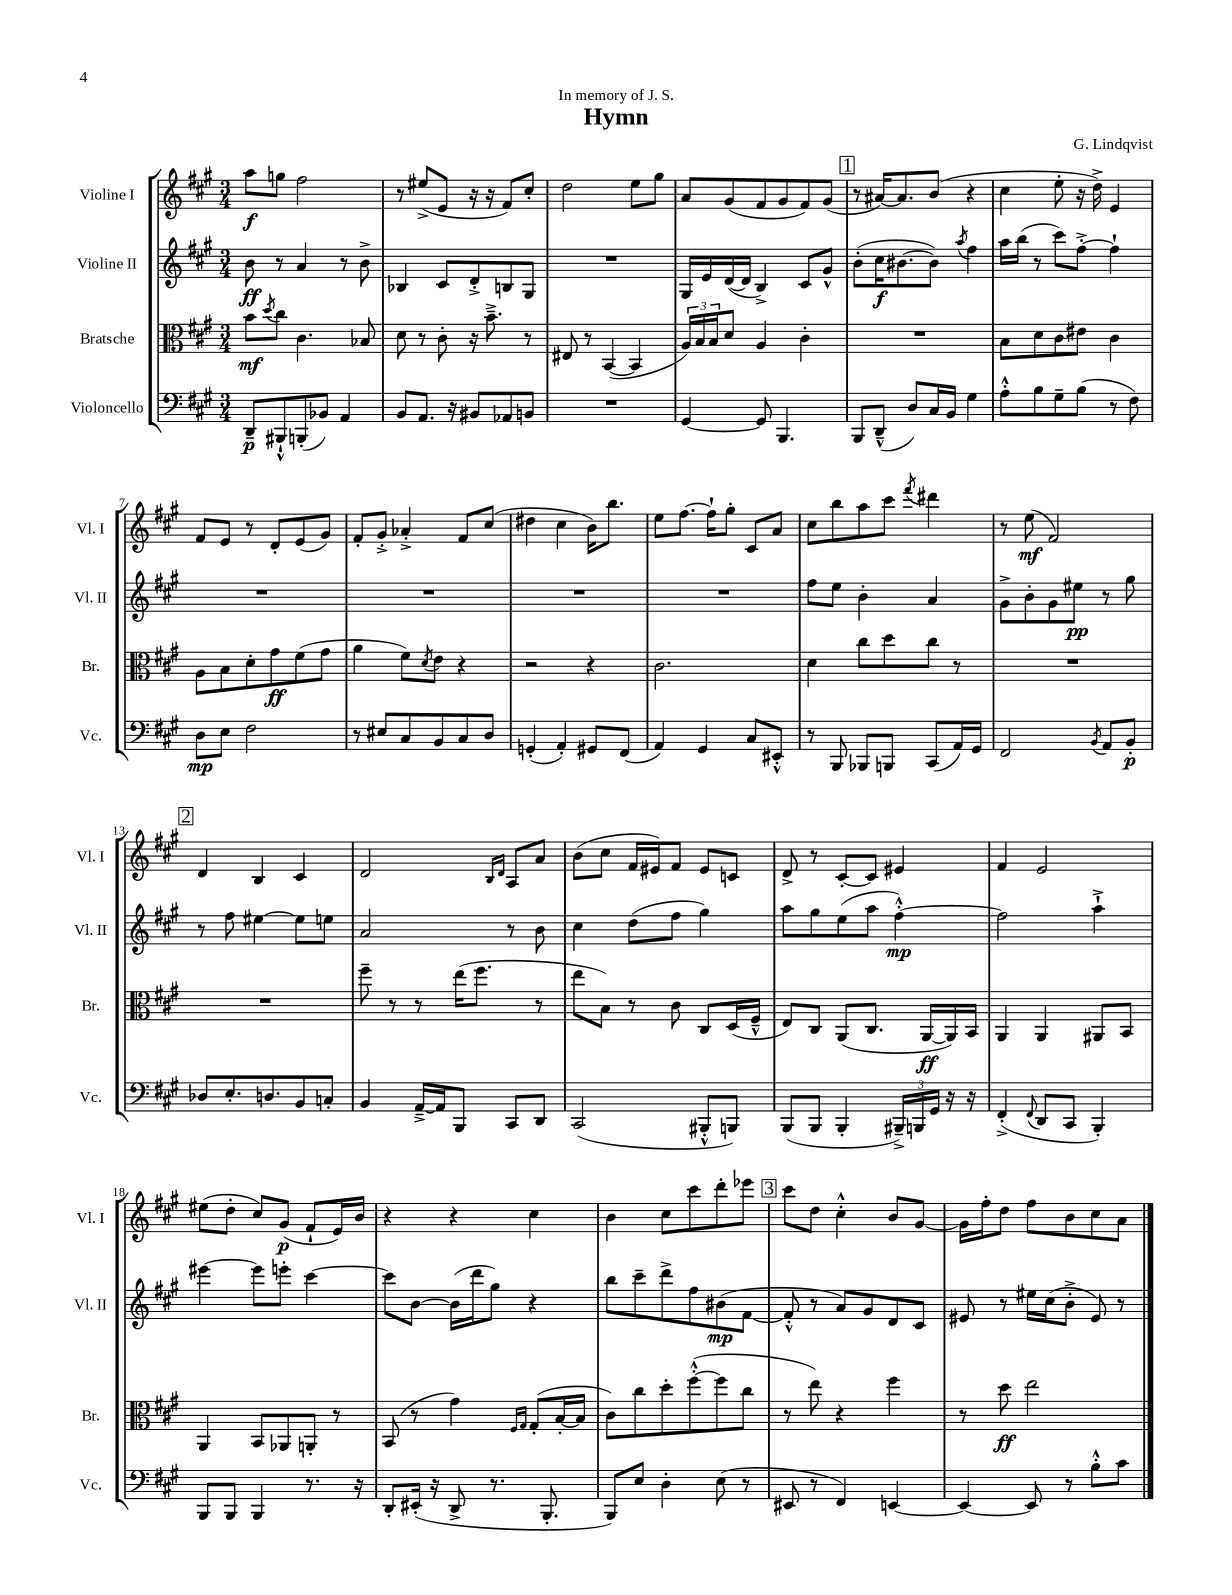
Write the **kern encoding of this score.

**kern	**dynam	**kern	**dynam	**kern	**dynam	**kern	**dynam
*part4	*part4	*part3	*part3	*part2	*part2	*part1	*part1
*staff4	*staff4	*staff3	*staff3	*staff2	*staff2	*staff1	*staff1
*I"Violoncello	*	*I"Bratsche	*	*I"Violine II	*	*I"Violine I	*
*I'Vc.	*	*I'Br.	*	*I'Vl. II	*	*I'Vl. I	*
*clefF4	*	*clefC3	*	*clefG2	*	*clefG2	*
*k[f#c#g#]	*	*k[f#c#g#]	*	*k[f#c#g#]	*	*k[f#c#g#]	*
*M3/4	*	*M3/4	*	*M3/4	*	*M3/4	*
=1	=1	=1	=1	=1	=1	=1	=1
8DD~/L	p	8b\L	mf	8b\	ff	8aa\L	f
.	.	8qdd/	.	.	.	.	.
8BBB#X`^^/	.	8cc#\J	.	8r	.	8ggn\J	.
(8BBBn'/	.	4.c#\	.	4a/	.	2ff#\	.
8BB-X/J)	.	.	.	.	.	.	.
4AA/	.	.	.	8r	.	.	.
.	.	8B-X/	.	8b^\	.	.	.
=2	=2	=2	=2	=2	=2	=2	=2
8BB/L	.	8d\	.	4B-X/	.	8r	.
8.AA/J	.	8r	.	.	.	(8ee#X^/L	.
.	.	8c#'\	.	8c#/L	.	8e/J	.
16r	.	.	.	.	.	.	.
8BB#X/L	.	16r	.	8d'^/	.	16r	.
.	.	8.b~^\	.	.	.	16r	.
8AA-X/	.	.	.	8Bn/	.	8f#/L)	.
8BBn/J	.	8r	.	8G#/J	.	8cc#'/J	.
=3	=3	=3	=3	=3	=3	=3	=3
2.r	.	8E#X/	.	2.r	.	2dd\	.
.	.	8r	.	.	.	.	.
.	.	([4BB/	.	.	.	.	.
.	.	4BB/]	.	.	.	8ee\L	.
.	.	.	.	.	.	8gg#\J	.
=4	=4	=4	=4	=4	=4	=4	=4
[4GG#/	.	24A/LL)	.	16G#/LL	.	8a/L	.
.	.	24B/	.	.	.	.	.
.	.	.	.	16e/	.	.	.
.	.	24B/J	.	.	.	.	.
.	.	8d/J	.	([16d/	.	(8g#/	.
.	.	.	.	16d/JJ]	.	.	.
8GG#/]	.	4A/	.	4B^/)	.	8f#/	.
4.BBB/	.	.	.	.	.	8g#/	.
.	.	4c#'\	.	8c#/L	.	8f#/)	.
.	.	.	.	8g#^^/J	.	(8g#/J	.
!!LO:REH:place=s1:t=1
=5	=5	=5	=5	=5	=5	=5	=5
8BBB/L	.	2.r	.	(8b'\L	.	8r	.
(8DD~^^/J	.	.	.	16cc#\K	f	[16a#X/KL)	.
.	.	.	.	[8.b#X\	.	8.a#/]	.
8D/L)	.	.	.	.	.	.	.
16C#/L	.	.	.	8b#\J])	.	(8b/J	.
16BB/JJ	.	.	.	.	.	.	.
.	.	.	.	8qaa/	.	.	.
4G#\	.	.	.	4ff#\	.	4r	.
=6	=6	=6	=6	=6	=6	=6	=6
8A'^^\L	.	8B\L	.	16aa\LL	.	4cc#\	.
.	.	.	.	(16bb\JJ	.	.	.
8B\	.	8d\	.	8r	.	.	.
8G#~\	.	8c#\	.	8ccc#\L)	.	8ee'\	.
(8B\J	.	8e#X\J	.	[8ff#'^\J	.	16r	.
.	.	.	.	.	.	16dd^\)	.
8r	.	4c#\	.	4ff#`\]	.	4e/	.
8F#\)	.	.	.	.	.	.	.
!!LO:LB:g=z
=7	=7	=7	=7	=7	=7	=7	=7
8D\L	mp	8A\L	.	2.r	.	8f#/L	.
8E\J	.	8B\	.	.	.	8e/J	.
2F#\	.	8d'\	.	.	.	8r	.
.	.	8g#\	ff	.	.	8d'/L	.
.	.	(8f#\	.	.	.	(8e/	.
.	.	8g#\J	.	.	.	8g#/J)	.
=8	=8	=8	=8	=8	=8	=8	=8
8r	.	4a\	.	2.r	.	8f#'/L	.
8E#X/L	.	.	.	.	.	8g#'^/J	.
8C#/	.	8f#\L)	.	.	.	4a-X'^/	.
.	.	8qd/	.	.	.	.	.
8BB/	.	8e\J	.	.	.	.	.
8C#/	.	4r	.	.	.	8f#/L	.
8D/J	.	.	.	.	.	(8cc#/J	.
=9	=9	=9	=9	=9	=9	=9	=9
(4GGn'/	.	2r	.	2.r	.	4dd#X\	.
4AA'/)	.	.	.	.	.	4cc#\	.
8GG#X/L	.	4r	.	.	.	16b\KL)	.
.	.	.	.	.	.	8.bb\J	.
(8FF#/J	.	.	.	.	.	.	.
=10	=10	=10	=10	=10	=10	=10	=10
4AA/)	.	2.c#\	.	2.r	.	8ee\L	.
.	.	.	.	.	.	[8.ff#\J	.
4GG#/	.	.	.	.	.	.	.
.	.	.	.	.	.	16ff#`\KL]	.
.	.	.	.	.	.	8gg#'\J	.
8C#/L	.	.	.	.	.	8c#/L	.
8EE#X'^^/J	.	.	.	.	.	8a/J	.
=11	=11	=11	=11	=11	=11	=11	=11
8r	.	4d\	.	8ff#\L	.	8cc#\L	.
8BBB/	.	.	.	8ee\J	.	8bb\	.
8BBB-X/L	.	8cc#\L	.	4b'\	.	8aa\	.
8BBBn/J	.	8dd\	.	.	.	8ccc#\J	.
.	.	.	.	.	.	8qfff#/	.
(8CC#/L	.	8cc#\J	.	4a/	.	4ddd#X\	.
16AA/L)	.	8r	.	.	.	.	.
16GG#/JJ	.	.	.	.	.	.	.
=12	=12	=12	=12	=12	=12	=12	=12
2FF#/	.	2.r	.	8g#^\L	.	8r	.
.	.	.	.	8b'\	.	(8ee\	mf
.	.	.	.	8g#\	.	2f#/)	.
.	.	.	.	8ee#X\J	pp	.	.
8qBB/	.	.	.	.	.	.	.
8AA/L	.	.	.	8r	.	.	.
8BB'/J	p	.	.	8gg#\	.	.	.
!!LO:LB:g=z
!!LO:REH:place=s1:t=2
=13	=13	=13	=13	=13	=13	=13	=13
8D-X/L	.	2.r	.	8r	.	4d/	.
8.E'/	.	.	.	8ff#\	.	.	.
.	.	.	.	[4ee#X\	.	4B/	.
8.Dn/	.	.	.	.	.	.	.
8BB/	.	.	.	8ee#\L]	.	4c#/	.
8Cn'/J	.	.	.	8een\J	.	.	.
=14	=14	=14	=14	=14	=14	=14	=14
4BB/	.	8ff#~\	.	2a/	.	2d/	.
.	.	8r	.	.	.	.	.
[16AA~^/LL	.	8r	.	.	.	.	.
16AA/J]	.	.	.	.	.	.	.
8BBB/J	.	(16ee\KL	.	.	.	.	.
.	.	8.ff#\J	.	.	.	.	.
.	.	.	.	.	.	16qqB/LL	.
.	.	.	.	.	.	16qqd/JJ	.
8CC#/L	.	.	.	8r	.	8A/L	.
8DD/J	.	8r	.	8b\	.	8a/J	.
=15	=15	=15	=15	=15	=15	=15	=15
(2CC#/	.	8ee\L	.	4cc#\	.	(8b\L	.
.	.	8B\J)	.	.	.	8cc#\J	.
.	.	8r	.	(8dd\L	.	16f#/LL	.
.	.	.	.	.	.	16e#X/J)	.
.	.	8c#\	.	8ff#\J	.	8f#/J	.
8BBB#X'^^/L	.	8C#/L	.	4gg#\)	.	8e#/L	.
8BBBn/J)	.	(16D/L	.	.	.	8cn/J	.
.	.	16F#~^^/JJ	.	.	.	.	.
=16	=16	=16	=16	=16	=16	=16	=16
(8BBB/L	.	8E/L)	.	8aa\L	.	8d^/	.
8BBB/J	.	8C#/J	.	8gg#\	.	8r	.
4BBB'/	.	(8AA/L	.	(8ee\	.	[8c#'/L	.
.	.	8.C#/J	.	8aa\J	.	8c#/J]	.
24BBB#X~^/LL)	.	.	.	[4ff#'^^\)	mp	4e#X/	.
24BBBn/	.	.	.	.	.	.	.
.	.	[16AA/LL	ff	.	.	.	.
24GG#/JJ	.	.	.	.	.	.	.
16r	.	16AA/])	.	.	.	.	.
16r	.	16BB/JJ	.	.	.	.	.
=17	=17	=17	=17	=17	=17	=17	=17
(4FF#'^/	.	4AA/	.	2ff#\]	.	4f#/	.
8qqFF#/	.	.	.	.	.	.	.
8DD/L	.	4AA/	.	.	.	2e/	.
8CC#/J	.	.	.	.	.	.	.
4BBB'/)	.	8AA#X/L	.	4aa`^\	.	.	.
.	.	8BB/J	.	.	.	.	.
!!LO:LB:g=z
=18	=18	=18	=18	=18	=18	=18	=18
8BBB/L	.	4AA/	.	[4eee#X\	.	(8ee#X\L	.
8BBB/J	.	.	.	.	.	8dd'\J	.
4BBB/	.	8BB/L	.	8eee#\L]	.	8cc#/L)	.
.	.	8AA-X/	.	8eeen'\J	.	(8g#/J	p
8.r	.	8AAn'/J	.	[4ccc#\	.	8f#`/L	.
.	.	8r	.	.	.	16e/L)	.
16r	.	.	.	.	.	16b/JJ	.
=19	=19	=19	=19	=19	=19	=19	=19
8DD'/L	.	(8BB/	.	8ccc#\L]	.	4r	.
(16EE#X'/Jk	.	8r	.	[8b\J	.	.	.
16r	.	.	.	.	.	.	.
8DD^/	.	4g#\)	.	(16b\LL]	.	4r	.
.	.	.	.	16ddd\J	.	.	.
8.r	.	.	.	8gg#\J)	.	.	.
.	.	16qqF#/LL	.	.	.	.	.
.	.	16qqG#/JJ	.	.	.	.	.
.	.	(8G#'/L	.	4r	.	4cc#\	.
8.BBB'/	.	.	.	.	.	.	.
.	.	[16B'/L	.	.	.	.	.
.	.	16B/JJ]	.	.	.	.	.
=20	=20	=20	=20	=20	=20	=20	=20
8BBB/L)	.	8c#\L)	.	8bb\L	.	4b\	.
8E/J	.	8cc#\	.	8ccc#~\	.	.	.
4D'\	.	8dd'\	.	8ddd^\	.	8cc#\L	.
.	.	([8ff#'^^\	.	8ff#\	.	8ccc#\	.
(8E\	.	8ff#\]	.	(8b#X\	mp	8ddd'\	.
8r	.	8cc#\J	.	[8f#\J	.	8eee-X\J	.
!!LO:REH:place=s1:t=3
=21	=21	=21	=21	=21	=21	=21	=21
8EE#X/	.	8r	.	8f#'^^/]	.	8ccc#\L	.
8r	.	8ee\)	.	8r	.	8dd\J	.
4FF#/)	.	4r	.	8a/L)	.	4cc#'^^\	.
.	.	.	.	8g#/	.	.	.
[4EEn/	.	4ff#\	.	8d/	.	8b/L	.
.	.	.	.	8c#/J	.	[8g#/J	.
=22	=22	=22	=22	=22	=22	=22	=22
4EE/_	.	8r	.	8e#X/	.	16g#\LL]	.
.	.	.	.	.	.	16ff#'\J	.
.	.	8dd\	ff	8r	.	8dd\J	.
8EE/]	.	2ee\	.	16ee#X\LL	.	8ff#\L	.
.	.	.	.	(16cc#\J	.	.	.
8r	.	.	.	8b'^\J	.	8b\	.
8B'^^\L	.	.	.	8e#/)	.	8cc#\	.
8c#\J	.	.	.	8r	.	8a\J	.
==	==	==	==	==	==	==	==
*-	*-	*-	*-	*-	*-	*-	*-
